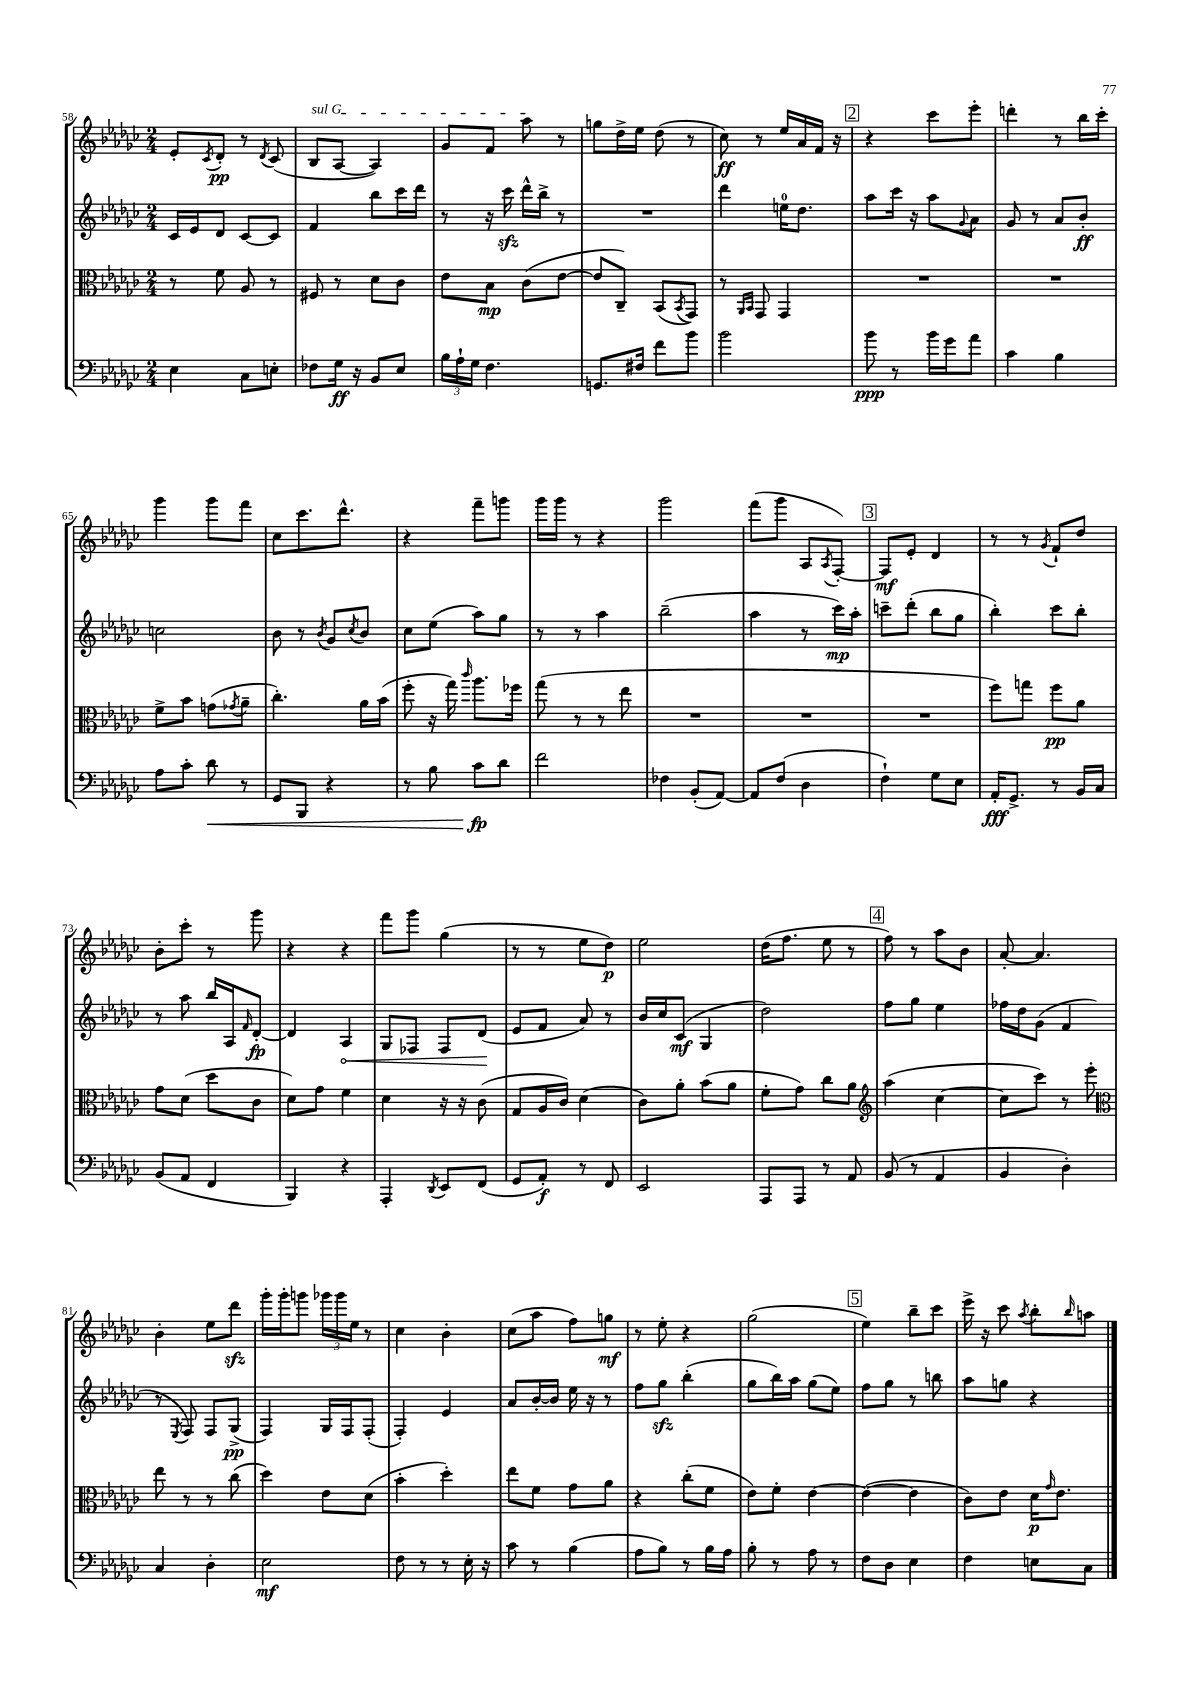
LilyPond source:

<<
\new StaffGroup <<
\new Staff = "s0" {
    \clef treble \key ges \major \numericTimeSignature \time 2/4
    ees'8-. \acciaccatura { ces'8 } des'8-.\pp r8 \acciaccatura { des'8 } ces'8( |
    \once \override TextSpanner.bound-details.left.text = \markup { \italic "sul G" } bes8\startTextSpan aes8~ aes4) |
    ges'8 f'8 aes''8\stopTextSpan r8 |
    g''8 des''16-> ees''16 des''8( r8 |
    ces''8\ff) r8 ees''16 aes'16 f'16 r16 |
    \mark \markup { \box "2" } r4 ces'''8 ees'''8-. |
    d'''4-. r8 bes''16 ces'''16-. |
    ges'''4 ges'''8 f'''8 |
    ces''8 ces'''8. des'''8.-^ |
    r4 f'''8-- g'''8 |
    ges'''16 ges'''16 r8 r4 |
    ges'''2 |
    f'''8( ges'''8 aes8 \acciaccatura { aes8 } f8~-.) |
    \mark \markup { \box "3" } f8\mf ees'8-. des'4 |
    r8 r8 \acciaccatura { ges'8 } f'8-! des''8 |
    bes'8-. ces'''8-. r8 ges'''8 |
    r4 r4 |
    f'''8 ges'''8 ges''4( |
    r8 r8 ees''8 des''8\p) |
    ees''2 |
    des''16( f''8. ees''8 r8 |
    \mark \markup { \box "4" } f''8) r8 aes''8 bes'8 |
    aes'8~-. aes'4. |
    bes'4-. ees''8 des'''8\sfz |
    ges'''16-. ges'''16-. g'''8 \tuplet 3/2 { ges'''16 ges'''16 ees''16 } r8 |
    ces''4 bes'4-. |
    ces''8( aes''8 f''8) g''8\mf |
    r8 ees''8-. r4 |
    ges''2( |
    \mark \markup { \box "5" } ees''4) bes''8-- ces'''8 |
    ees'''16-> r16 ces'''8 \acciaccatura { aes''8 } bes''8-. \grace { bes''16 } a''8 \bar "|." |
}
\new Staff = "s1" {
    \clef treble \key ges \major \numericTimeSignature \time 2/4
    ces'16 ees'16 des'8 ces'8~ ces'8 |
    f'4 bes''8 ces'''16 des'''16 |
    r8 r16 ces'''16\sfz des'''16-^ bes''16-> r8 |
    R2 |
    des'''4 e''16-0 des''8. |
    \mark \markup { \box "2" } aes''8 ces'''16 r16 aes''8 \appoggiatura { ges'8 } aes'8 |
    ges'8 r8 aes'8 bes'8-.\ff |
    c''2 |
    bes'8 r8 \acciaccatura { bes'8 } ges'8 \acciaccatura { ces''8 } bes'8 |
    ces''8 ees''8( aes''8) ges''8 |
    r8 r8 aes''4 |
    bes''2--( |
    aes''4 r8 ces'''16\mp) aes''16-. |
    \mark \markup { \box "3" } c'''8-- des'''8-.( bes''8 ges''8 |
    bes''4-.) ces'''8 bes''8-. |
    r8 aes''8 bes''16 aes16 \grace { f'16 } des'8~-.\fp |
    des'4 \once \override Hairpin.circled-tip = ##t aes4\< |
    ges8 fes8 fes8 des'8\!( |
    ees'8 f'8 aes'8) r8 |
    bes'16 ces''16 ces'8\mf( ges4 |
    des''2) |
    \mark \markup { \box "4" } f''8 ges''8 ees''4 |
    fes''16 des''16 ges'8( f'4 |
    r8 \acciaccatura { ees8 } f8) f8 ges8->\pp( |
    f4) ges16 f16 f8-.( |
    f4-.) ees'4 |
    aes'8 bes'16~-. bes'16 ees''16 r16 r8 |
    f''8 ges''8\sfz bes''4-.( |
    ges''8 bes''16) aes''16 ges''8( ees''8) |
    \mark \markup { \box "5" } f''8 ges''8 r8 b''8 |
    aes''8 g''8 r4 \bar "|." |
}
\new Staff = "s2" {
    \clef alto \key ges \major \numericTimeSignature \time 2/4
    r8 f'8 aes8 r8 |
    fis8 r8 des'8 ces'8 |
    ees'8 bes8\mp ces'8( ees'8~ |
    ees'8 ces8--) bes,8( \acciaccatura { bes,8 } ges,8) |
    r8 \grace { aes,16 bes,16 } ges,8 ges,4 |
    \mark \markup { \box "2" } R2 |
    R2 |
    f'8-> bes'8 g'8( \acciaccatura { ges'8 } aes'8-- |
    ces''4.-.) aes'16 bes'16( |
    f''8-. r16 ges''16) \grace { ces'''16 } aes''8. fes''16 |
    ges''8( r8 r8 ees''8 |
    R2 |
    R2 |
    \mark \markup { \box "3" } R2 |
    f''8) g''8 f''8\pp aes'8 |
    ges'8 des'8( des''8 ces'8 |
    des'8) ges'8 f'4 |
    des'4 r16 r16 ces'8( |
    ges8 aes16 ces'16) des'4( |
    ces'8) aes'8-. bes'8( aes'8 |
    f'8-. ges'8) ces''8 aes'8 |
    \mark \markup { \box "4" } \clef treble aes''4( ces''4~ |
    ces''8 ces'''8) r8 ees'''8-. |
    \clef alto ees''8 r8 r8 ces''8( |
    des''4) ees'8 des'8( |
    bes'4-. des''4-.) |
    ees''8 f'8 ges'8 aes'8 |
    r4 ces''8-.( f'8 |
    ees'8) f'8-. ees'4~ |
    \mark \markup { \box "5" } ees'4~( ees'4 |
    ces'8) ees'8 des'16\p \grace { ges'16 } ees'8. \bar "|." |
}
\new Staff = "s3" {
    \clef bass \key ges \major \numericTimeSignature \time 2/4
    ees4 ces8 e8-. |
    fes8 ges16\ff r16 bes,8 ees8 |
    \tuplet 3/2 { bes16 aes16-! ges16 } f4. |
    g,8. fis16 f'8 bes'8 |
    bes'2 |
    \mark \markup { \box "2" } bes'8\ppp r8 bes'16 ges'16 aes'8 |
    ces'4 bes4 |
    aes8 ces'8-. des'8\< r8 |
    ges,8 bes,,8 r4 |
    r8 bes8 ces'8\fp\! des'8 |
    f'2 |
    fes4 bes,8-.( aes,8~) |
    aes,8 f8( des4 |
    \mark \markup { \box "3" } f4-!) ges8 ees8 |
    aes,16-.\fff ges,8.-> r8 bes,16 ces16 |
    bes,8( aes,8 f,4 |
    bes,,4) r4 |
    aes,,4-. \acciaccatura { des,8 } ees,8 f,8( |
    ges,8 aes,8-.\f) r8 f,8 |
    ees,2 |
    aes,,8 aes,,8 r8 aes,8 |
    \mark \markup { \box "4" } bes,8( r8 aes,4 |
    bes,4 des4-.) |
    ces4 des4-. |
    ees2\mf |
    f8 r8 r8 ees16-. r16 |
    ces'8 r8 bes4( |
    aes8 bes8) r8 bes16 aes16 |
    bes8-. r8 aes8 r8 |
    \mark \markup { \box "5" } f8 des8 ees4 |
    f4 e8 ces8 \bar "|." |
}
>>
>>
\layout { \context { \Score currentBarNumber = #58 } }
